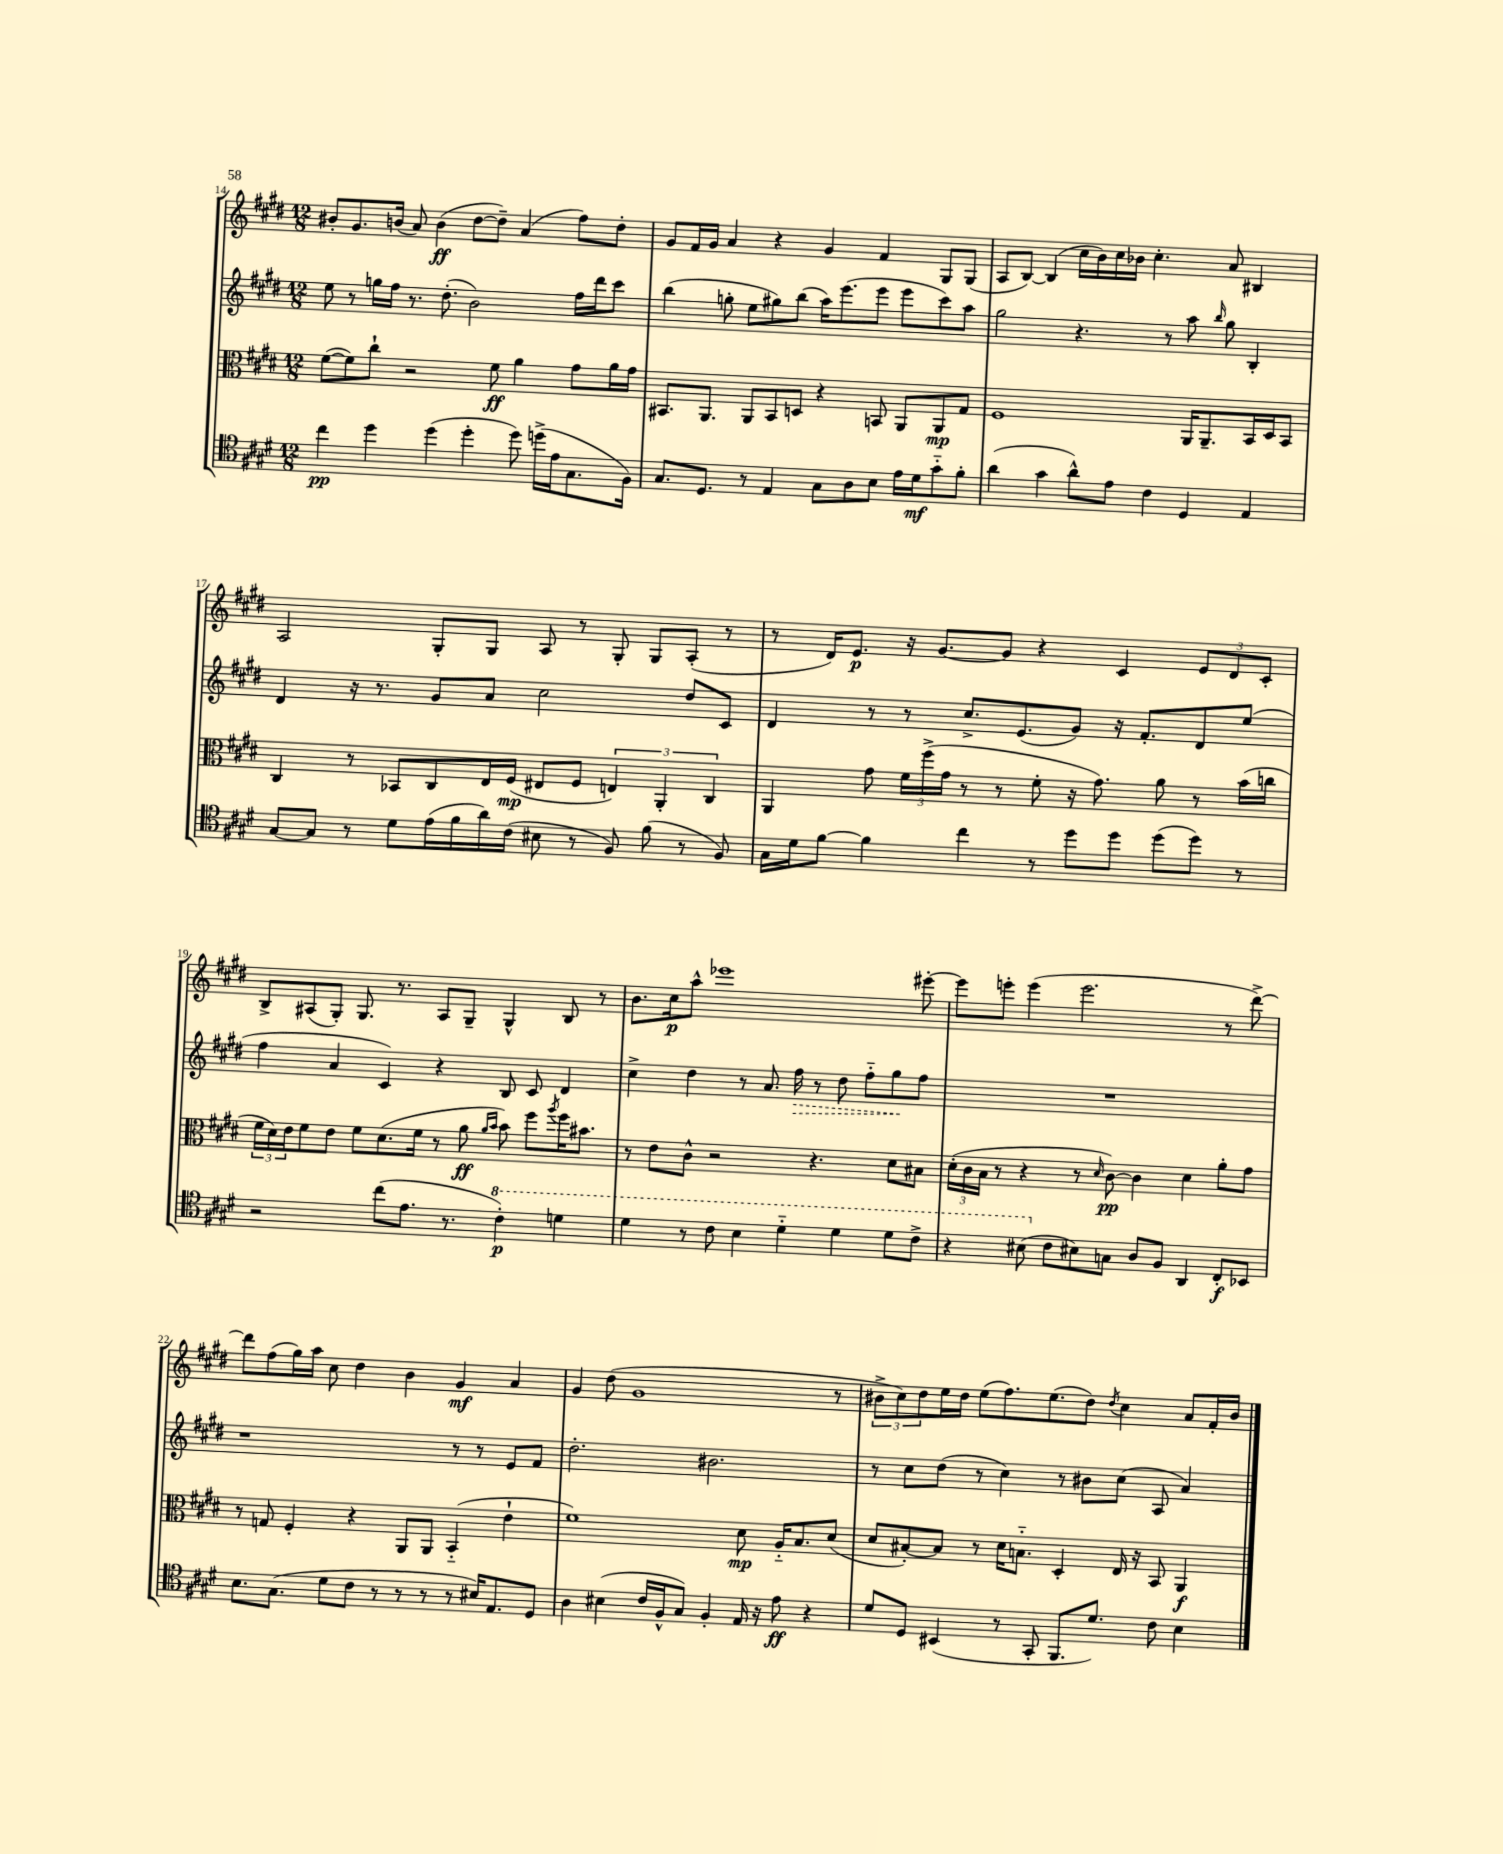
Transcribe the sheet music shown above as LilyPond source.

<<
\new StaffGroup <<
\new Staff = "s0" {
    \clef treble \key e \major \numericTimeSignature \time 12/8
    bis'8-. gis'8. b'16( a'8) b'4\ff( dis''8~ dis''8--) a'4( fis''8) dis''8-. |
    gis'8 fis'16 gis'16 a'4 r4 gis'4 fis'4 gis8 gis8( |
    a8 b8~) b4( cis''16 b'16) cis''16 bes'16 cis''4.-. a'8 bis4 |
    a2 gis8-. gis8 a8 r8 gis8-. gis8 a8-.( r8 |
    r8 dis'16) e'8.\p r16 gis'8.~ gis'8 r4 cis'4 \tuplet 3/2 { e'8 dis'8 cis'8-. } |
    b8-> ais8( gis8-.) gis8. r8. ais8 gis8-- gis4-^ b8 r8 |
    b'8. cis''16\p a''8-^ ees'''1 eis'''8~-. |
    eis'''8 e'''8-. e'''4( e'''2. r8 dis'''8~->) |
    dis'''8 fis''8( gis''16) a''16 cis''8 dis''4 b'4 gis'4\mf a'4 |
    gis'4 dis''8( gis'1 r8 |
    \tuplet 3/2 { bis'8-> cis''8) dis''8 } e''16 dis''16 e''8( fis''8.) e''8.( dis''8) \acciaccatura { dis''8 } cis''4 a'8 fis'16-. bis'16 \bar "|." |
}
\new Staff = "s1" {
    \clef treble \key e \major \numericTimeSignature \time 12/8
    e''8 r8 g''16 fis''16 r8. dis''8.-.( b'2) fis''16 dis'''16 cis'''8 |
    b''4( g''8-. e''8 gis''8) b''8( a''16) e'''8.( e'''8 e'''8 cis'''8) a''8 |
    gis''2 r4. r8 a''8 \grace { b''16 } gis''8 b4-. |
    dis'4 r16 r8. gis'8 a'8 cis''2 dis''8 cis'8 |
    dis'4 r8 r8 cis''8.-> e'8.( gis'8) r16 fis'8.-. dis'8 e''8( |
    fis''4 a'4 cis'4) r4 b8 cis'8 dis'4 |
    cis''4-> dis''4 r8 a'8. \once \override Hairpin.style = #'dashed-line fis''16\> r8 dis''8 fis''8-_ gis''8\! fis''8 |
    R1. |
    r1 r8 r8 e'8 fis'8 |
    dis''2.-. bis'2. |
    r8 cis''8 dis''8( r8 cis''4) r8 bis'8 cis''8( a8 a'4) \bar "|." |
}
\new Staff = "s2" {
    \clef alto \key e \major \numericTimeSignature \time 12/8
    fis'8~( fis'8) cis''8-! r2 fis'8\ff a'4 gis'8 a'16 gis'16 |
    bis,8. a,8. a,8 bis,8 d8 r4 b,8 a,8 a,8\mp gis8 |
    fis1 a,16 a,8.-- b,16 dis16 b,8 |
    cis4 r8 bes,8 cis8 e16 fis16\mp( eis8 fis8 \tuplet 3/2 { e4) a,4-. cis4 } |
    a,4 gis'8 \tuplet 3/2 { fis'16 fis''16->( gis'16 } r8 r8 fis'8-. r16 gis'8.) a'8 r8 b'16( c''16 |
    \tuplet 3/2 { fis'16 dis'16) e'16 } fis'8 e'8 fis'8 dis'8.( fis'16 r8 a'8\ff \grace { a'16 b'16 } b'8) fis''8 \acciaccatura { a''8 } fis''16 bis'8. |
    r8 e'8 cis'8-^ r2 r4. dis'8 bis8 |
    \tuplet 3/2 { dis'16-.( cis'16 b16 } r8 r4 r8 \grace { dis'16 } cis'8~\pp) cis'4 dis'4 a'8-. gis'8 |
    r8 g8 fis4-. r4 a,8 a,8 b,4-_( e'4-! |
    fis'1) dis'8\mp a16-_ b8. dis'8( |
    dis'8 bis8~-.) bis8 r8 dis'16 b8.-_ dis4-. e16 r16 b,8 a,4\f \bar "|." |
}
\new Staff = "s3" {
    \clef tenor \key e \major \numericTimeSignature \time 12/8
    cis''4\pp dis''4 dis''4( dis''4-. dis''8) d''16->( e'16 gis8. fis16) |
    gis8. dis8. r8 e4 gis8 a8 b8 e'16 dis'16\mf gis'8-_ fis'8-. |
    a'4( gis'4 a'8-^) e'8 cis'4 dis4 e4 |
    gis8~ gis8 r8 dis'8 e'16( fis'16 a'16) cis'16( bis8 r8 fis8) fis'8( r8 fis8) |
    gis16 dis'16 fis'8~ fis'4 cis''4 r8 dis''8 dis''8 dis''8( dis''8) r8 |
    r2 cis''8( e'8. r8. \ottava #1 cis''4-.\p) d''4 |
    dis''4 r8 cis''8 b'4 dis''4-_ dis''4 dis''8 cis''8-> |
    r4 bis'8( \ottava #0 cis'8 bis8) g8 a8 fis8 a,4 cis8-.\f bes,8 |
    b8. gis8.( dis'8 cis'8 r8 r8 r8 r8 bis16) e8. dis8 |
    a4 bis4( cis'16 fis16-^ gis8) fis4-. e16 r16 e'8\ff r4 |
    dis'8 dis8 bis,4( r8 gis,8-. fis,8. dis'8.) cis'8 b4 \bar "|." |
}
>>
>>
\layout { \context { \Score currentBarNumber = #14 } }
